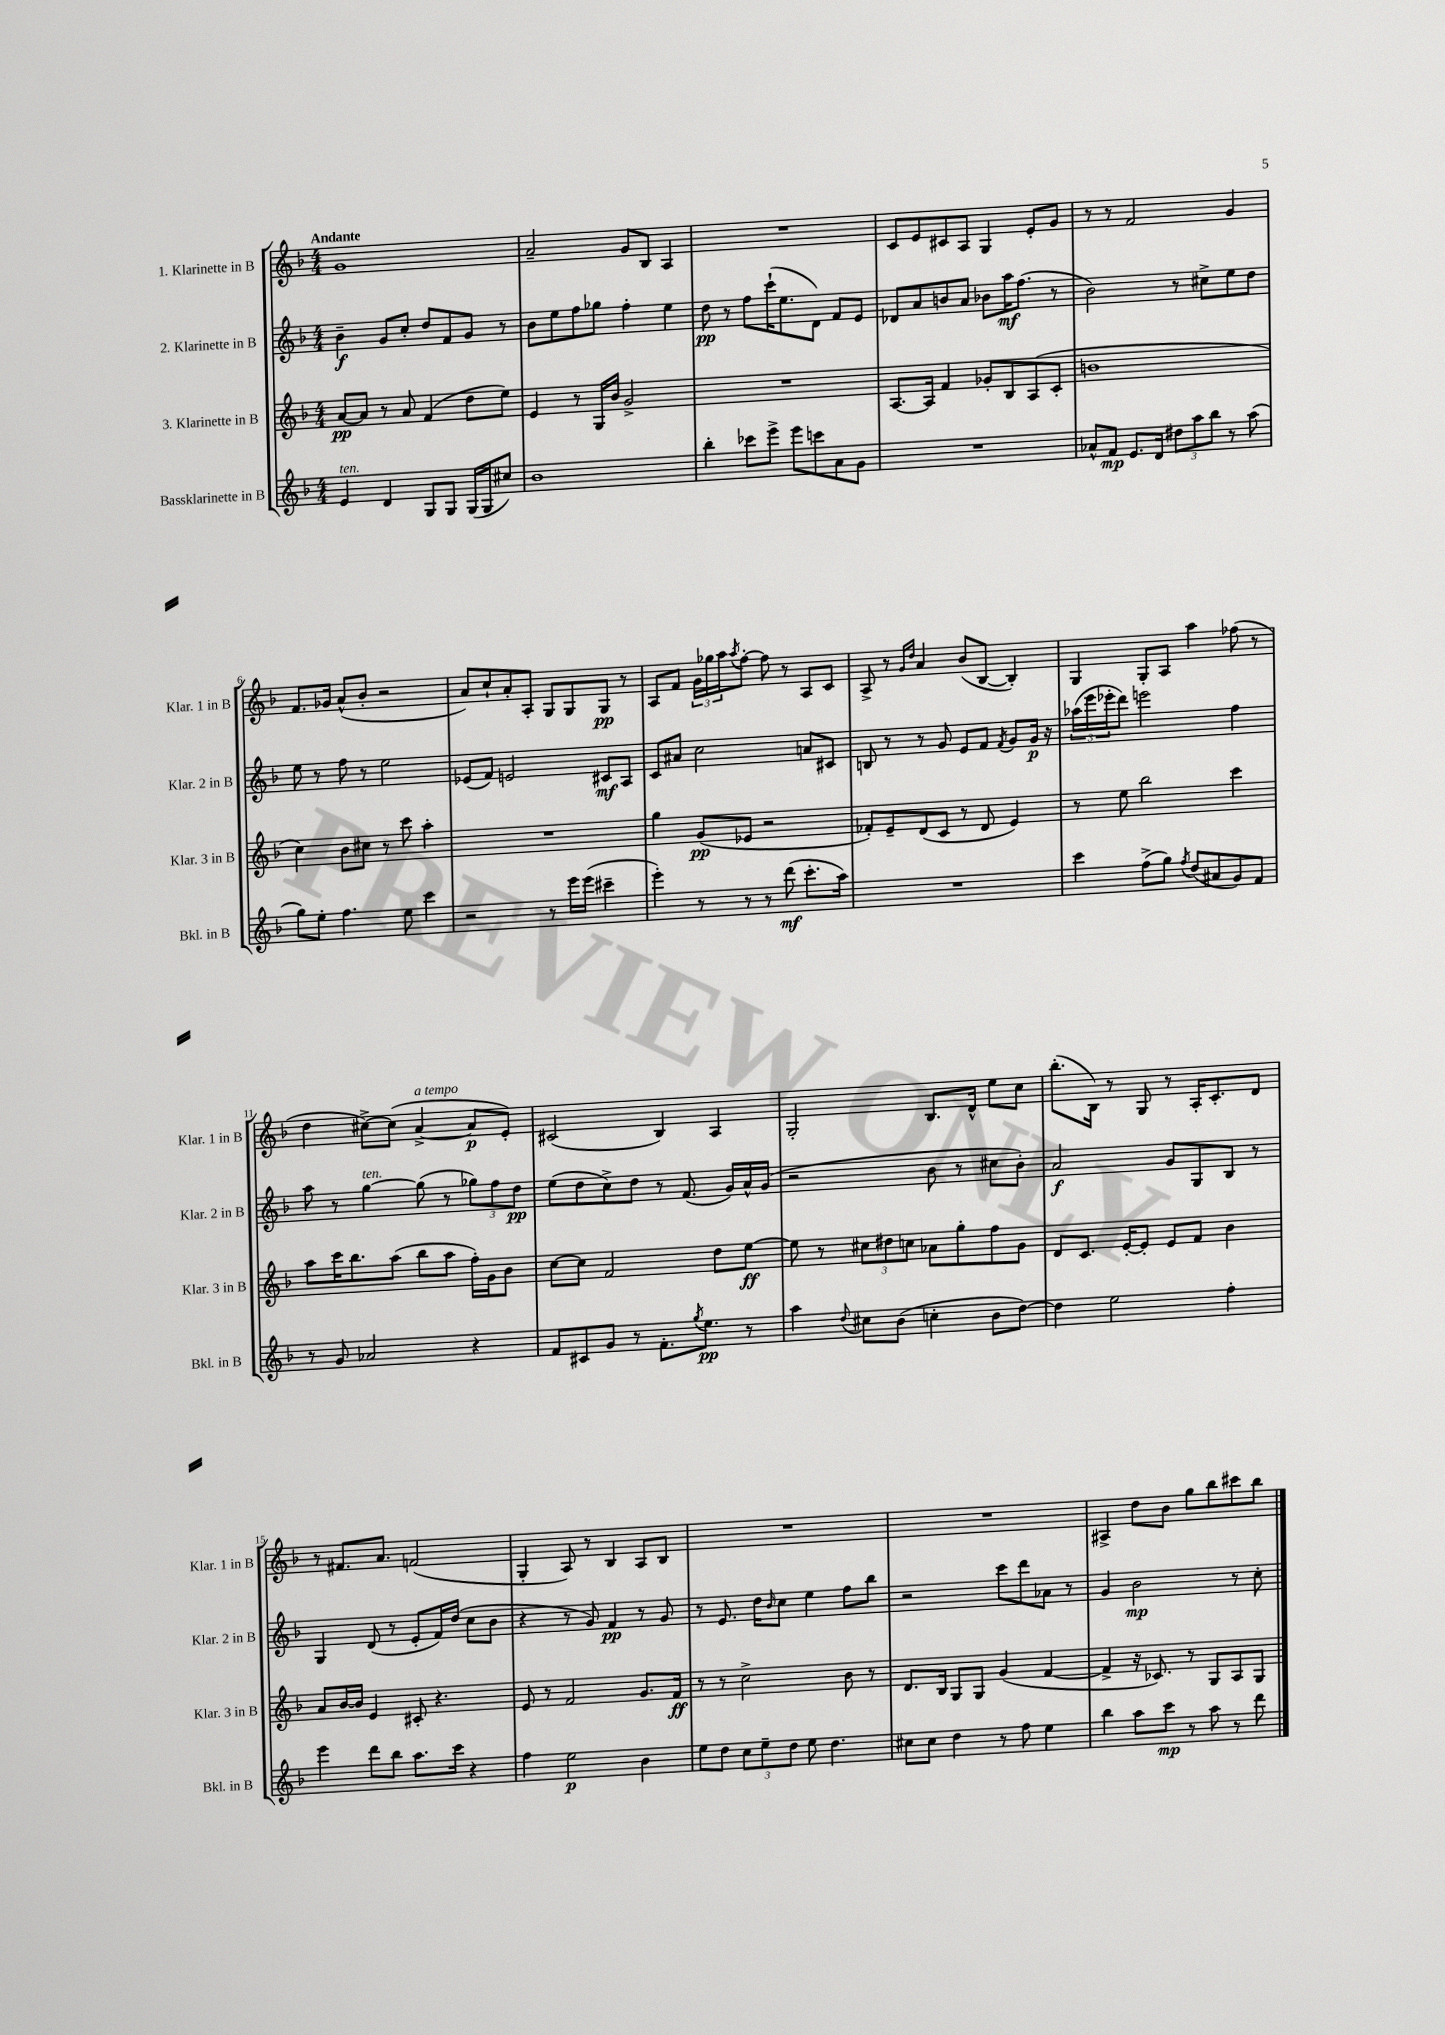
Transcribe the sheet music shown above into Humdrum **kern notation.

**kern	**kern	**kern	**kern
*staff4	*staff3	*staff2	*staff1
*clefG2	*clefG2	*clefG2	*clefG2
*k[b-]	*k[b-]	*k[b-]	*k[b-]
*M4/4	*M4/4	*M4/4	*M4/4
4e/	[8a/L	4b-~\	1g
.	8a/]J	.	.
4d/	8r	8g/L	.
.	8a/	8cc'/J	.
8G/L	(4f/	8dd/L	.
8G/J	.	8f/	.
(16G/LL	8dd\L	8g/J	.
16G/J	.	.	.
8cc#/J)	8ee\J)	8r	.
=	=	=	=
1b-	4e/	8b-\L	2a~/
.	.	8ee\	.
.	8r	8ff\	.
.	16G/LL	8gg-\J	.
.	16b-/JJ	.	.
.	2g^/	4ff'\	8g/L
.	.	.	8B-/J
.	.	4ee\	4A/
=	=	=	=
4bb-'\	1r	8dd\	1r
.	.	8r	.
8ccc-\L	.	8ff\L	.
8eee^\J	.	(16ccc`\K	.
.	.	8.ee\	.
8eee\L	.	.	.
8ccc\	.	8d\J)	.
8a\	.	8f/L	.
8g\J	.	8e/J	.
=	=	=	=
1r	[8.A/L	8d-/L	8c/L
.	.	8a/	8e/
.	16A/]Jk	.	.
.	4f/	8b/	8c#/
.	.	8a/J	8A/J
.	8g-'/L	8b-\L	4G/
.	8B-/	16aa\K	.
.	.	(8.ff\J	.
.	(8A/	.	8e'/L
.	8c'/J	8r	8g/J
=	=	=	=
8a-^^/L	1b	2b-\)	8r
8f/J	.	.	8r
8.e/L	.	.	2f/
16d/Jk	.	.	.
12dd#\L	.	8r	.
12aa\	.	.	.
.	.	8cc#^\L	.
12bb-\J	.	.	.
8r	.	8ee\	4g/
(8aa\	.	8dd\J	.
=	=	=	=
8gg\L)	4cc\)	8ee\	8.f/L
8ee'\J	.	8r	.
.	.	.	16g-/Jk
4.ff\	8b-\L	8ff\	(8a^^/L
.	8cc#\J	8r	8b-'/J
.	8r	2ee\	2r
8ee\	8ccc\	.	.
4ccc\	4aa'\	.	.
=	=	=	=
2r	1r	(8e-/L	8a/L)
.	.	8f/J)	8cc`/
.	.	2e/	8a'/
.	.	.	8A'/J
8r	.	.	8G/L
16eee\LL	.	.	8G/
(16eee\JJ	.	.	.
4ccc#~\	.	8c#/L	8G/J
.	.	8A/J	8r
=	=	=	=
4eee'\)	4gg\	8c/L	8A/L
.	.	8a#/J	8f/J
8r	(8g/L	2cc\	24g\LL
.	.	.	24gg-\
.	.	.	24aa\J
.	.	.	8qaa/
8r	8e-/J	.	[8ff'\J
8r	2r	.	8ff\]
(8ddd\	.	.	8r
8.ccc'\L	.	8a/L	8A/L
.	.	8c#/J	8c/J
16aa\Jk)	.	.	.
=	=	=	=
1r	8f-'/L)	8B/	8A^/
.	8e~/	8r	8r
.	.	.	16qqg/LL
.	.	.	16qqdd/JJ
.	(8d/	8r	4a/
.	8c/J	8g/	.
.	8r	8e/L	(8b-/L
.	8d/	8f/J	[8B-/J
.	.	8qf/	.
.	4e/)	8g/L	4B-'/])
.	.	16g/Jk	.
.	.	16r	.
=	=	=	=
4ccc\	8r	(24aa-\LL	4G/
.	.	24eee\	.
.	.	24eee-'\J	.
.	8ee\	8ddd\J)	.
(8ff^\L	2bb-\	2eee\	8G'/L
8gg\J)	.	.	8A/J
8qff/	.	.	.
(8dd/L	.	.	4aa\
8a#/	.	.	.
8g/)	4ccc\	4ff\	(8ff-\
8f/J	.	.	8r
=	=	=	=
8r	8aa\L	8aa\	4dd\
8g/	16ccc\K	8r	.
.	8.bb-\	.	.
2a-/	.	[4gg\	[8cc#^\L)
.	(8aa\J	.	(8cc#\]J
.	8bb-\L	(8gg\]	[4a^/
.	8aa\J	8r	.
4r	16ff'\LL)	12gg-\L)	8a/]L
.	16g\J	.	.
.	.	12ff\	.
.	8b-\J	.	8e'/J)
.	.	12dd\J	.
=	=	=	=
8f/L	[8cc\L	(8ee\L	(2c#/
8c#/	8cc\]J	8dd\	.
8g/J	2f/	8cc^\)	.
8r	.	8dd\J	.
8.f'\L	.	8r	4B-/)
.	.	(8.f/	.
8qgg/	.	.	.
8.ee\J	.	.	.
.	8dd\L	.	4A/
.	.	16g/LL)	.
8r	[8ee\J	16a^^/	.
.	.	(16g/JJ	.
=	=	=	=
4aa\	8ee\]	2r	2G'/
.	8r	.	.
8qqdd/	.	.	.
8cc#\L	12cc#\L	.	.
.	12dd#\	.	.
(8b-\J	.	.	.
.	12cc\J	.	.
4cc'\	8a-\L	8b-\	8.B-/L
.	8gg'\	8r	.
.	.	.	16d^^/Jk
8b-\L	8ff\	8cc#\L	8ee\L
[8dd\J)	8g\J	8b-'\J)	8cc\J
=	=	=	=
4dd\]	8d/L	2a/	(8.bb-'\L
.	8.c/J	.	.
.	.	.	16B-\Jk)
2ee\	.	.	8r
.	[16e'/LK	.	.
.	8e'/]J	.	8G/
.	8e/L	8g/L	8r
.	8f/J	8G/	16A'/LK
.	.	.	8.c'/
4ff'\	4b-\	8B-/J	.
.	.	8r	8d/J
=	=	=	=
4eee\	8a/L	4G/	8r
.	[16b-/L	.	8.f#/L
.	16b-/]JJ	.	.
8ddd\L	4e/	(8d/	.
.	.	.	8.a/J
8bb-\J	.	8r	.
8.aa\L	8c#'/	8e'/L	(2f/
.	4.r	16f/L)	.
16ccc\Jk	.	(16dd/JJ	.
4r	.	8cc\L	.
.	.	8b-\J	.
=	=	=	=
4ff\	8e/	4r	4G'/
.	8r	.	.
2ee\	2f/	8r	8A/)
.	.	8g/)	8r
.	.	4f/	4B-/
4b-\	8.g/L	8r	8A/L
.	.	8g/	8B-/J
.	16f/Jk	.	.
=	=	=	=
8ee\L	8r	8r	1r
8dd\J	8r	8.e/	.
12cc\L	2cc^\	.	.
.	.	16dd\LK	.
12ee~\	.	.	.
.	.	16qqb-/	.
.	.	8cc\J	.
12dd\J	.	.	.
8ee\	.	4ee\	.
4.dd\	.	.	.
.	8b-\	8ff\L	.
.	8r	8bb-\J	.
=	=	=	=
8cc#\L	8.d/L	2r	1r
8cc#\J	.	.	.
.	16B-/Jk	.	.
4dd\	8G/L	.	.
.	8G/J	.	.
8r	(4g/	8ccc\L	.
8ff\	.	8ddd\	.
4ee\	[4f/	8a-\J	.
.	.	8r	.
=	=	=	=
4bb-\	4f^/]	4g/	4A#^/
8aa\L	16r	2b-\	8dd\L
.	8.c-/)	.	.
8ccc\J	.	.	8b-\J
8r	8r	.	8gg\L
8aa\	8G/L	.	8bb-\
8r	8A/	8r	8ccc#\
8ddd\	8G/J	8cc'\	8bb-\J
==	==	==	==
*-	*-	*-	*-
